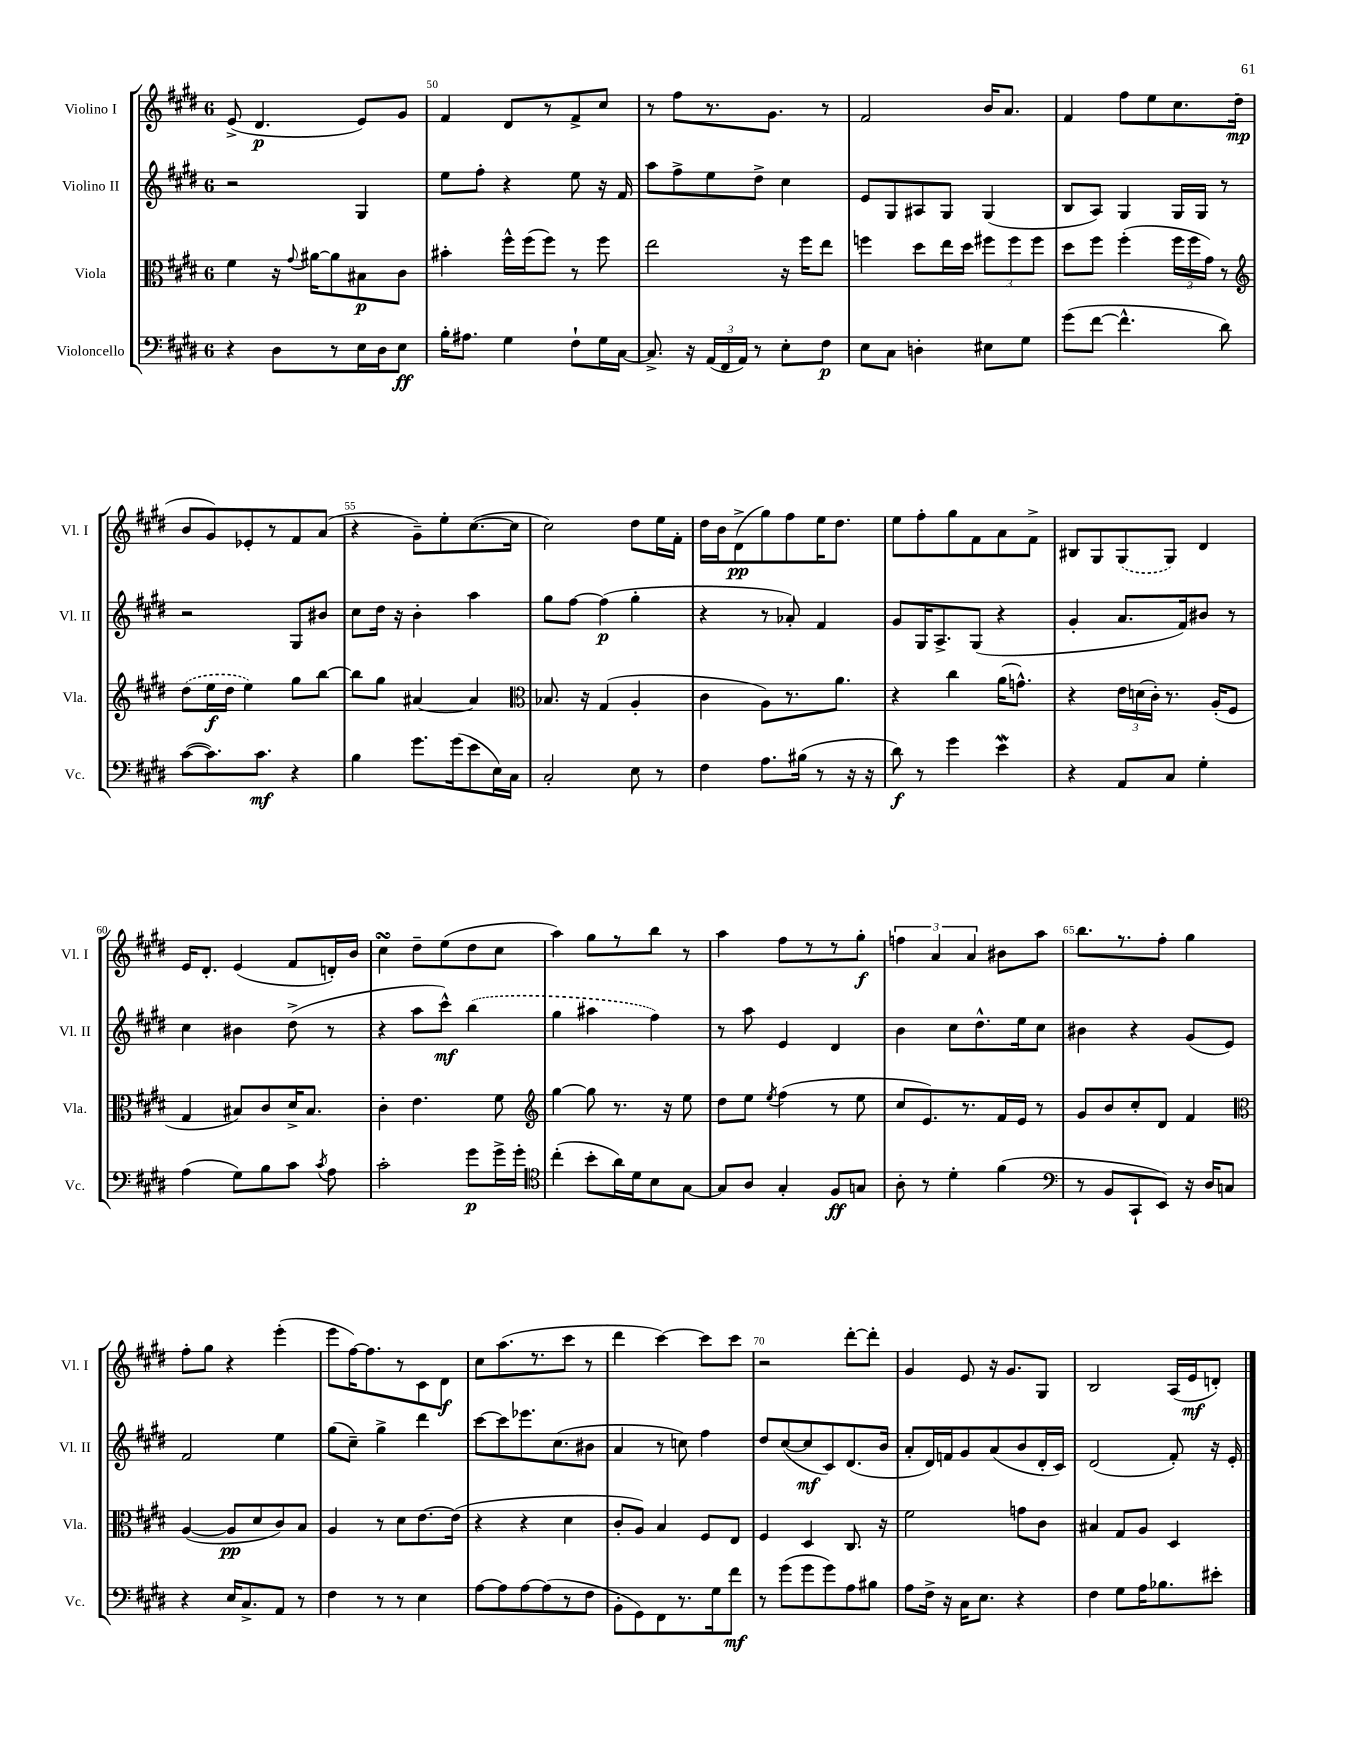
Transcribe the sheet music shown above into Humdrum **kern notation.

**kern	**kern	**kern	**kern
*staff4	*staff3	*staff2	*staff1
*clefF4	*clefC3	*clefG2	*clefG2
*k[f#c#g#d#]	*k[f#c#g#d#]	*k[f#c#g#d#]	*k[f#c#g#d#]
*M6/8	*M6/8	*M6/8	*M6/8
4r	4f#\	2r	(8e^/
.	.	.	4.d#/
8D#\L	16r	.	.
.	8qqg#/	.	.
.	[16a#\LK	.	.
8r	8a#\]	.	.
16E\L	8B#\	4G#/	8e/L)
16D#\J	.	.	.
8E\J	8c#\J	.	8g#/J
=	=	=	=
16B'\LK	4b#'\	8ee\L	4f#/
8.A#\J	.	.	.
.	.	8ff#'\J	.
4G#\	16ff#^^\LL	4r	8d#/L
.	(16ff#\J	.	.
.	8ff#\J)	.	8r
8F#`\L	8r	8ee\	8f#^/
16G#\L	8ff#\	16r	8cc#/J
[16C#\JJ	.	16f#/	.
=	=	=	=
8.C#^/]	2ee\	8aa\L	8r
.	.	8ff#^\	8ff#\L
16r	.	.	.
(24AA/LL	.	8ee\	8.r
24FF#/	.	.	.
24AA/JJ)	.	.	.
8r	.	8dd#^\J	.
.	.	.	8.g#\J
8E'\L	16r	4cc#\	.
.	16ff#\LK	.	.
8F#\J	8ee\J	.	8r
=	=	=	=
8E\L	4ff\	8e/L	2f#/
8C#\J	.	8G#/	.
4D'\	8dd#\L	8A#/	.
.	16ee\L	8G#/J	.
.	16dd#\JJ	.	.
8E#\L	12ff#\L	(4G#/	16b/LK
.	.	.	8.a/J
.	12ff#\	.	.
8G#\J	.	.	.
.	12ff#\J	.	.
=	=	=	=
(8g#\L	8dd#\L	8B/L	4f#/
[8f#\J	8ff#\J	8A/J)	.
4.f#^^\]	(4ff#'\	4G#/	8ff#\L
.	.	.	8ee\
.	24ff#\LL	16G#/LL	8.cc#\
.	24ff#\	.	.
.	.	16G#/JJ	.
.	24g#\JJ)	.	.
8d#\)	8r	8r	.
.	.	.	(16dd#\Jk
=	=	=	=
*	*clefG2	*	*
([8c#\L	(8dd#\L	2r	8b/L
8.c#\])	16ee\L	.	8g#/)
.	16dd#\JJ	.	.
.	4ee\)	.	8e-'/
8.c#\J	.	.	.
.	.	.	8r
4r	8gg#\L	8G#/L	8f#/
.	[8bb\J	8b#/J	(8a/J
=	=	=	=
4B\	8bb\]L	8cc#\L	4r
.	8gg#\J	16dd#\Jk	.
.	.	16r	.
8.g#\L	[4a#/	4b'\	8g#~\L)
.	.	.	8ee'\
(16g#\k	.	.	.
8e\	4a#/]	4aa\	([8.cc#\
16E\L)	.	.	.
16C#\JJ	.	.	16cc#\]Jk
=	=	=	=
*	*clefC3	*	*
2C#'/	8.B-/	8gg#\L	2cc#\)
.	.	[8ff#\J	.
.	16r	.	.
.	(4G#/	(4ff#\]	.
8E\	4A'/	4gg#'\	8dd#\L
8r	.	.	16ee\L
.	.	.	16f#'\JJ
=	=	=	=
4F#\	4c#\	4r	16dd#\LL
.	.	.	16b\J
.	.	.	(8d#^\
8.A\L	8A\L)	8r	8gg#\)
.	8.r	8a-'/)	8ff#\
(16B#\Jk	.	.	.
8r	.	4f#/	16ee\K
.	8.a\J	.	8.dd#\J
16r	.	.	.
16r	.	.	.
=	=	=	=
8d#\)	4r	8g#/L	8ee\L
8r	.	16G#/K	8ff#'\
.	.	8.A^/	.
4g#\	4cc#\	.	8gg#\
.	.	(8G#/J	8f#\
4e\	(16a\LK	4r	8a\
.	8.g^^\J)	.	.
.	.	.	8f#^\J
=	=	=	=
4r	4r	4g#'/	8B#/L
.	.	.	8G#/
8AA/L	24e\LL	8.a/L	(8G#/
.	(24d\	.	.
.	24c#'\JJ)	.	.
8C#/J	8.r	.	8G#/J)
.	.	16f#/k)	.
4G#'\	.	8b#/J	4d#/
.	(16A'/LK	.	.
.	8F#/J	8r	.
=	=	=	=
(4A\	4G#/	4cc#\	16e/LK
.	.	.	8.d#'/J
8G#\L)	8B#/L)	4b#\	(4e/
8B\	8c#/	.	.
8c#\J	16d#^/K	(8dd#^\	8f#/L
.	8.B#/J	.	.
8qc#/	.	.	.
8A\	.	8r	16d'/L)
.	.	.	16b/JJ
=	=	=	=
2c#'\	4c#'\	4r	4cc#\
.	4.e\	8aa\L	8dd#~\L
.	.	8ccc#^^\J)	(8ee\
8g#\L	.	(4bb\	8dd#\
16g#^\L	8f#\	.	8cc#\J
16g#'\JJ	.	.	.
=	=	=	=
*clefC4	*clefG2	*	*
(4cc#'\	[4gg#\	4gg#\	4aa\)
8b'\L	8gg#\]	4aa#\	8gg#\L
16a\L)	8.r	.	8r
16d#\J	.	.	.
8B\	.	4ff#\)	8bb\J
.	16r	.	.
[8G#\J	8ee\	.	8r
=	=	=	=
8G#/]L	8dd#\L	8r	4aa\
8A/J	8ee\J	8aa\	.
.	8qee/	.	.
4G#'/	(4ff#\	4e/	8ff#\L
.	.	.	8r
8F#/L	8r	4d#/	8r
8G/J	8ee\	.	8gg#'\J
=	=	=	=
8A'\	8cc#/L	4b\	6ff\
8r	8.e/)	.	.
.	.	.	6a/
4d#'\	.	8cc#\L	.
.	8.r	.	.
.	.	.	6a/
.	.	8.dd#^^\	.
(4f#\	16f#/L	.	8b#\L
.	16e/JJ	16ee\k	.
.	8r	8cc#\J	8aa\J
=	=	=	=
*clefF4	*	*	*
8r	8g#/L	4b#\	8.bb\L
8BB/L	8b/	.	.
.	.	.	8.r
8CC#`/	8cc#'/	4r	.
8EE/J)	8d#/J	.	8ff#'\J
16r	4f#/	(8g#/L	4gg#\
16D#/LK	.	.	.
8C/J	.	8e/J)	.
=	=	=	=
*	*clefC3	*	*
4r	([4A/	2f#/	8ff#'\L
.	.	.	8gg#\J
16E/LK	8A/]L	.	4r
8.C#^/	.	.	.
.	8d#/	.	.
8AA/J	8c#/)	4ee\	(4eee'\
8r	8B/J	.	.
=	=	=	=
4F#\	4A/	(8gg#\L	8eee\L
.	.	8cc#~\J)	[16ff#\K)
.	.	.	8.ff#\]
8r	8r	4gg#^\	.
8r	8d#\L	.	8r
4E\	[8.e\	4ddd#\	8c#\
.	.	.	8d#\J
.	(16e\]Jk	.	.
=	=	=	=
[8A\L	4r	[8ccc#\L	8cc#\L
8A\]	.	8ccc#\]	(8.aa\
[8A\	4r	8.eee-\	.
.	.	.	8.r
(8A\]	.	.	.
.	.	(8.cc#\	.
8r	4d#\	.	8ccc#\J
8F#\J	.	8b#\J	8r
=	=	=	=
8BB'\L	8c#'/L	4a/	4ddd#\
8GG#\)	8A/J)	.	.
8FF#\	4B/	8r	[4ccc#\)
8.r	.	8cc\)	.
.	8F#/L	4ff#\	8ccc#\]L
16G#\k	.	.	.
8f#\J	8E/J	.	8ccc#\J
=	=	=	=
8r	4F#/	8dd#/L	2r
(8g#\L	.	([8cc#/	.
8g#\	4D#/	8cc#/]	.
8g#\)	.	8c#/)	.
8A\	8.C#/	(8.d#/	[8ddd#'\L
8B#\J	.	.	8ddd#'\]J
.	16r	16b/Jk	.
=	=	=	=
8A\L	2f#\	8a'/L	4g#/
16F#^\Jk	.	16d#/L)	.
16r	.	16f/J	.
16C#\LK	.	8g#/	8e/
8.E\J	.	.	.
.	.	(8a/	16r
.	.	.	8.g#/L
4r	8g\L	8b/	.
.	8c#\J	16d#'/L	8G#/J
.	.	16c#/JJ)	.
=	=	=	=
4F#\	4B#/	(2d#/	2B/
8G#\L	8G#/L	.	.
16A\K	8A/J	.	.
8.B-\	.	.	.
.	4D#/	8f#'/)	(16A/LL
.	.	.	16e/J
8e#'\J	.	16r	8d'/J)
.	.	16e'/	.
==	==	==	==
*-	*-	*-	*-
